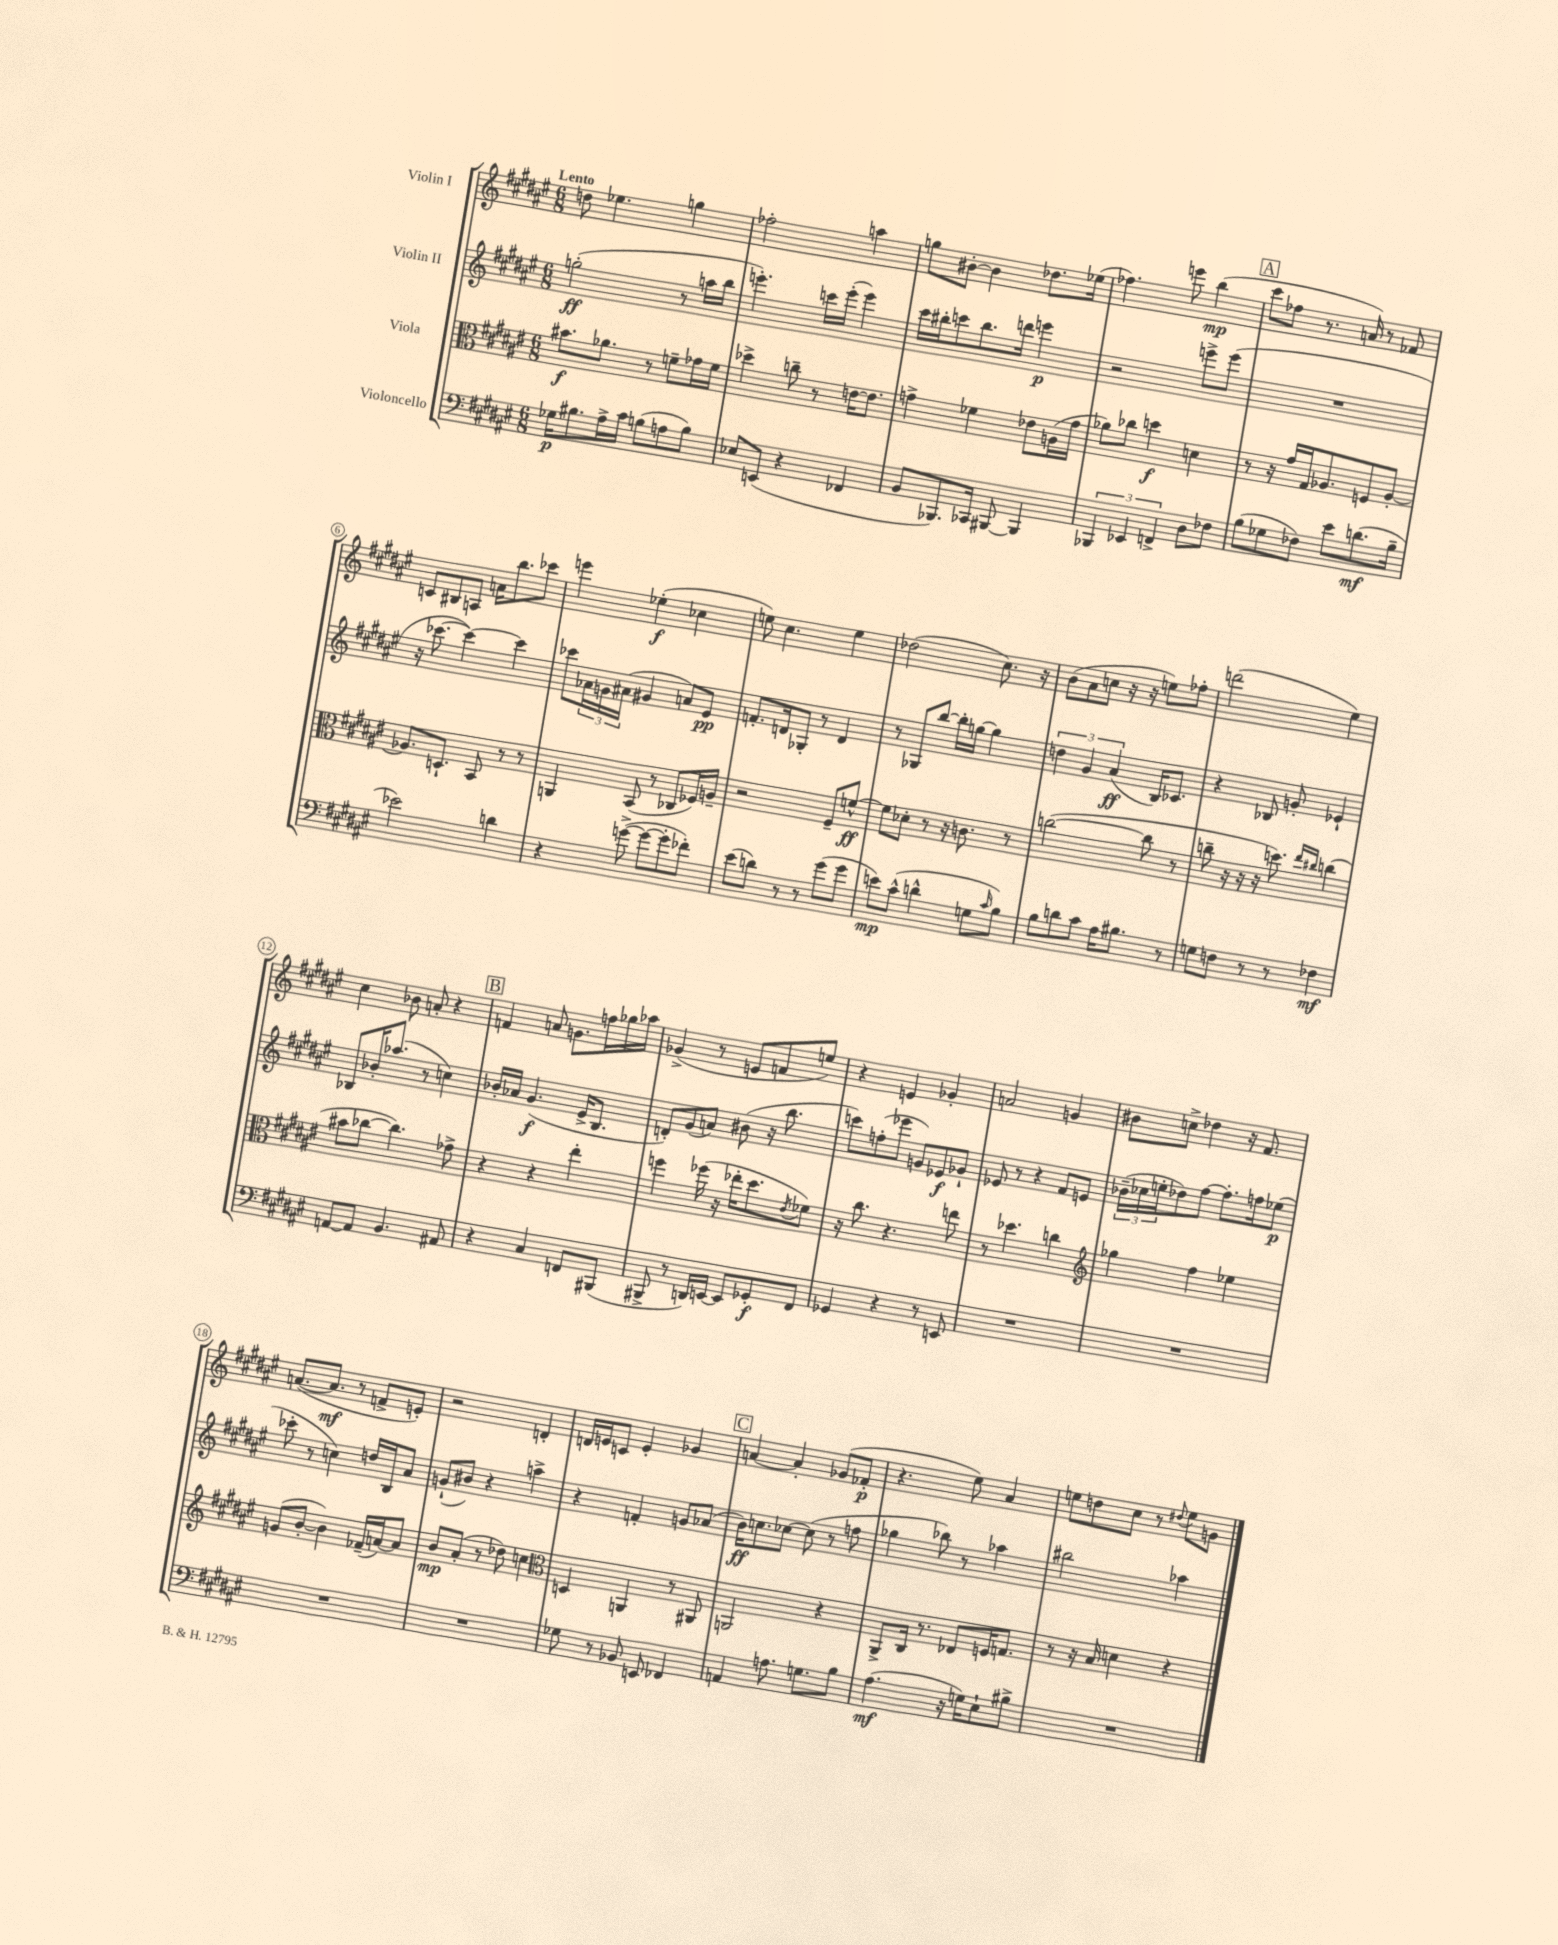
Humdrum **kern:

**kern	**dynam	**kern	**dynam	**kern	**dynam	**kern	**dynam
*part4	*part4	*part3	*part3	*part2	*part2	*part1	*part1
*staff4	*staff4	*staff3	*staff3	*staff2	*staff2	*staff1	*staff1
*I"Violoncello	*	*I"Viola	*	*I"Violin II	*	*I"Violin I	*
*clefF4	*	*clefC3	*	*clefG2	*	*clefG2	*
*k[f#c#g#d#a#e#]	*	*k[f#c#g#d#a#e#]	*	*k[f#c#g#d#a#e#]	*	*k[f#c#g#d#a#e#]	*
*M6/8	*	*M6/8	*	*M6/8	*	*M6/8	*
=1	=1	=1	=1	=1	=1	=1	=1
!	!	!	!	!	!	!LO:TX:a:B:t=Lento	!
16G-X\KL	p	8.b#X\L	f	(2ggn'\	ff	8ddn\	.
8.B#X\	.	.	.	.	.	.	.
.	.	.	.	.	.	4.ee-X\	.
.	.	8.a-X\J	.	.	.	.	.
16A#^\L	.	.	.	.	.	.	.
16c#\JJ	.	.	.	.	.	.	.
(8Bn\L	.	8r	.	.	.	.	.
8An\	.	8fn~\L	.	8r	.	4ggn\	.
8B\J)	.	16g-X\L	.	16aan\LL	.	.	.
.	.	16f\JJ	.	16bb\JJ	.	.	.
=2	=2	=2	=2	=2	=2	=2	=2
8E-X/L	.	4dd-X^\	.	4.eeen'\)	.	2ff-X'\	.
(8EEn/J	.	.	.	.	.	.	.
4r	.	8ccn~\	.	.	.	.	.
.	.	8r	.	16cccn\LL	.	.	.
.	.	.	.	(16eee'\JJ	.	.	.
4FF-X/	.	[16en\KL	.	4eee\)	.	4aan\	.
.	.	8.e\J]	.	.	.	.	.
=3	=3	=3	=3	=3	=3	=3	=3
8BB/L	.	4gn^\	.	16ccc#\LL	.	8ggn\L	.
.	.	.	.	16bb#X'\J	.	.	.
8.BBB-X/)	.	.	.	8cccn\	.	[8b#X'\J	.
.	.	4f-X\	.	8.bb#\	.	4b#\]	.
16CC-X/Jk	.	.	.	.	.	.	.
[8BBB#X/	.	.	.	.	.	.	.
.	.	.	.	16dddn\Jk	.	.	.
4BBB#/]	.	8e-X\L	.	4eeen\	p	8.dd-X\L	.
.	.	(16An\L	.	.	.	.	.
.	.	16g\JJ	.	.	.	(16ee-X\Jk	.
=4	=4	=4	=4	=4	=4	=4	=4
6BBB-X/	.	8a-X\L)	.	2r	.	4.ff-X\)	.
.	.	8cc-X\J	.	.	.	.	.
6EE-X/	.	.	.	.	.	.	.
.	.	4ddn\	f	.	.	.	.
6FFn^/	.	.	.	.	.	.	.
.	.	.	.	.	.	8eeen\	.
8D#\L	.	4dn\	.	8eeen^\L	.	(4bb\	mp
8F-X\J	.	.	.	(8eee\J	.	.	.
!!LO:REH:place=s1:t=A
=5	=5	=5	=5	=5	=5	=5	=5
(8B\L	.	8r	.	2.r	.	8ccc#\L	.
8G-X\	.	16r	.	.	.	8ff-X\J	.
.	.	16g#/LL	.	.	.	.	.
8F-X\J)	.	16G#/J	.	.	.	8.r	.
.	.	8.A-X/	.	.	.	.	.
8e#\L	.	.	.	.	.	.	.
.	.	.	.	.	.	16an/)	.
(8.dn\	mf	8Fn/	.	.	.	8r	.
.	.	[8A-'/J	.	.	.	8f-X/	.
16B~\Jk	.	.	.	.	.	.	.
!!LO:LB:g=z
=6	=6	=6	=6	=6	=6	=6	=6
2e-X\)	.	8.A-X/L]	.	16r	.	8cn/L	.
.	.	.	.	[8.ccc-X\	.	.	.
.	.	.	.	.	.	8B#X/	.
.	.	8.Dn`/J	.	.	.	.	.
.	.	.	.	4ccc-\_)	.	8An/J	.
.	.	8BB/	.	.	.	16an\KL	.
.	.	.	.	.	.	8.bb\	.
4dn\	.	8r	.	4ccc-\]	.	.	.
.	.	8r	.	.	.	8ccc-X\J	.
=7	=7	=7	=7	=7	=7	=7	=7
4r	.	4AAn/	.	8ccc-X\L	.	4eeen\	.
.	.	.	.	24a-X\L	.	.	.
.	.	.	.	24gn\	.	.	.
.	.	.	.	(24a#X\JJ	.	.	.
([8gn^\	.	(8BB/	.	4g#X/	.	(4ee-X'\	f
8g\L_	.	8r	.	.	.	.	.
8g'\]	.	8C-X/L	.	8an/L)	.	4cc-X\	.
8f-X'\J)	.	16F-X/L)	.	8e#/J	pp	.	.
.	.	16An~/JJ	.	.	.	.	.
=8	=8	=8	=8	=8	=8	=8	=8
(8e#\L	.	2r	.	8.fn'/L	.	8een\)	.
8dn\J)	.	.	.	.	.	4.cc#\	.
.	.	.	.	16dn/k	.	.	.
8r	.	.	.	8G-X'/J	.	.	.
8r	.	.	.	8r	.	.	.
(8g#\L	.	8F#~/L	.	4d/	.	4ee\	.
8g#\J	.	[8fn^^/J	ff	.	.	.	.
=9	=9	=9	=9	=9	=9	=9	=9
8en\L)	mp	8f\L]	.	8r	.	(2dd-X\	.
(8c#^^\J	.	8d-X'\J	.	8G-X/L	.	.	.
4dn^^\	.	8r	.	[8bb/J	.	.	.
.	.	16r	.	16bb'\LL]	.	.	.
.	.	8.cn\	.	[16ggn\JJ	.	.	.
8Gn\L	.	.	.	4gg\]	.	8.cc#\)	.
16qqc#/	.	.	.	.	.	.	.
8B\J)	.	8r	.	.	.	.	.
.	.	.	.	.	.	16r	.
=10	=10	=10	=10	=10	=10	=10	=10
8B\L	.	([2ccn\	.	6ddn\	.	(8b\L	.
8dn\	.	.	.	.	.	8a#\	.
.	.	.	.	6g#/	.	.	.
8c#\J	.	.	.	.	.	8ccn\J	.
.	.	.	.	(6a#/	ff	.	.
16A#\KL	.	.	.	.	.	16r	.
8.B#X\J	.	.	.	.	.	16r	.
.	.	8cc\]	.	16B/KL)	.	8een\L)	.
.	.	.	.	8.c-X/J	.	.	.
8r	.	8r	.	.	.	8ff-X'\J	.
=11	=11	=11	=11	=11	=11	=11	=11
8Gn\L	.	8ccn~\	.	4r	.	(2dddn\	.
8Fn\J	.	16r	.	.	.	.	.
.	.	16r	.	.	.	.	.
8r	.	16r	.	8B-X/	.	.	.
.	.	8.ddn\)	.	.	.	.	.
8r	.	.	.	8gn'/	.	.	.
.	.	16qqee#/LL	.	.	.	.	.
.	.	16qqcc#X/JJ	.	.	.	.	.
4F-X\	mf	(4ccn\	.	4e-X`/	.	4ee#\)	.
!!LO:LB:g=z
=12	=12	=12	=12	=12	=12	=12	=12
[8AAn/L	.	8b#X\L	.	8B-X/L	.	4cc#\	.
8AA/J]	.	[8cc-X\J	.	16b-X'/K	.	.	.
.	.	.	.	(8.aa-X/J	.	.	.
4.BB/	.	4.cc-\])	.	.	.	8b-X\	.
.	.	.	.	8r	.	8an'/	.
.	.	.	.	4ccn\)	.	4r	.
8AA#X/	.	8g-X^\	.	.	.	.	.
!!LO:REH:place=s1:t=B
=13	=13	=13	=13	=13	=13	=13	=13
4r	.	4r	.	16b-X'/LL	.	4fn/	.
.	.	.	.	16a-X/JJ	.	.	.
.	.	.	.	(4.g#/	f	.	.
4C#/	.	4r	.	.	.	8an/	.
.	.	.	.	.	.	8.gn\L	.
8FFn/L	.	4ee#'\	.	16e#^/KL	.	.	.
.	.	.	.	8.B/J	.	16ffn\L	.
(8BBB#X/J	.	.	.	.	.	16gg-X\	.
.	.	.	.	.	.	16aa-X\JJ	.
=14	=14	=14	=14	=14	=14	=14	=14
8BBB#X^/	.	4ffn\	.	8dn'/L)	.	(4g-X^/	.
8r	.	.	.	(8g#/	.	.	.
16DDn/LL)	.	(16ff-X\	.	8an/J)	.	8r	.
[16EEn/JJ	.	16r	.	.	.	.	.
8EE/L]	.	16ee-X'\KL	.	(8b#X\	.	8en/L	.
.	.	8.dd#\	.	.	.	.	.
8GG-X'/	f	.	.	16r	.	8fn/	.
.	.	.	.	8.bb\	.	.	.
.	.	8qe#/	.	.	.	.	.
8FF#/J	.	8f-X\J)	.	.	.	8een/J)	.
=15	=15	=15	=15	=15	=15	=15	=15
4GG-X/	.	16r	.	8cccn\L)	.	4r	.
.	.	8.cc#\	.	.	.	.	.
.	.	.	.	(8ffn'\	.	.	.
4r	.	4.r	.	8eee-X\J	.	4en/	.
.	.	.	.	8gn/L)	.	.	.
8r	.	.	.	8e-X/	f	4g-X'/	.
8EEn/	.	8een\	.	8g-X`/J	.	.	.
=16	=16	=16	=16	=16	=16	=16	=16
2.r	.	8r	.	8e-X/	.	2an/	.
.	.	4.dd-X\	.	8r	.	.	.
.	.	.	.	4r	.	.	.
.	.	4ccn\	.	8f#/L	.	4gn/	.
.	.	.	.	8en/J	.	.	.
=17	=17	=17	=17	=17	=17	=17	=17
*	*	*clefG2	*	*	*	*	*
2.r	.	4gg-X\	.	(24b-X~\LL	.	8b#X\L	.
.	.	.	.	24cc-X\	.	.	.
.	.	.	.	24een'\J	.	.	.
.	.	.	.	8dd-X\)	.	8ccn^\J	.
.	.	4ff#\	.	[8ff#\J	.	4dd-X\	.
.	.	.	.	8.ff#'\L]	.	.	.
.	.	4ee-X\	.	.	.	16r	.
.	.	.	.	16ffn\k	.	8.f#/	.
.	.	.	.	(8ee-X\J	p	.	.
!!LO:LB:g=z
=18	=18	=18	=18	=18	=18	=18	=18
2.r	.	(8gn/L	.	8ccc-X'\	.	([8.an/L	.
.	.	[8b'/J	.	8r	.	.	.
.	.	.	.	.	.	8.a/J]	mf
.	.	4b\])	.	4ccn\)	.	.	.
.	.	.	.	.	.	8r	.
.	.	(16f-X~/LL	.	16ddn/LL	.	8fn^/L	.
.	.	[16an/J)	.	16B/J	.	.	.
.	.	8a/J]	.	8a#/J	.	8en'/J)	.
=19	=19	=19	=19	=19	=19	=19	=19
2.r	.	8b/L	mp	(8gn`/L	.	2r	.
.	.	(8a#'/J	.	8b#X/J)	.	.	.
.	.	8r	.	4r	.	.	.
.	.	8dd-X\)	.	.	.	.	.
.	.	4ccn\	.	4aan^\	.	4dn'/	.
=20	=20	=20	=20	=20	=20	=20	=20
*	*	*clefC3	*	*	*	*	*
8G-X\	.	4Dn/	.	4r	.	16dn/LL	.
.	.	.	.	.	.	16en/J	.
8r	.	.	.	.	.	8cn/J	.
8BB-X/	.	4AAn/	.	4fn'/	.	4e'/	.
8EEn/	.	.	.	.	.	.	.
4FF-X/	.	8r	.	8gn/L	.	4g-X/	.
.	.	8AA#X/	.	(8a-X/J	.	.	.
!!LO:REH:place=s1:t=C
=21	=21	=21	=21	=21	=21	=21	=21
4AAn/	.	2AAn/	.	16b\KL)	ff	[4an/	.
.	.	.	.	8.ccn\	.	.	.
8.An\	.	.	.	[8cc-X\J	.	4a'/]	.
.	.	.	.	(8cc-\]	.	.	.
8.Gn\L	.	.	.	.	.	.	.
.	.	4r	.	8r	.	(8g-X/L	.
8B\J	.	.	.	8ffn\	.	8f-X'/J	p
=22	=22	=22	=22	=22	=22	=22	=22
(4.A#\	mf	8AA#^/L	.	4gg-X\	.	4.r	.
.	.	16C#/Jk	.	.	.	.	.
.	.	8.r	.	.	.	.	.
.	.	.	.	8bb-X\)	.	.	.
16r	.	8E-X/L	.	8r	.	8ee#\)	.
16Gn\KL)	.	.	.	.	.	.	.
8E#`\	.	16Fn/K	.	4aa-X\	.	4a#/	.
.	.	8.Gn/J	.	.	.	.	.
8B#X^\J	.	.	.	.	.	.	.
=23	=23	=23	=23	=23	=23	=23	=23
2.r	.	8r	.	2bb#X\	.	8een\L	.
.	.	16r	.	.	.	8ddn\	.
.	.	16B/	.	.	.	.	.
.	.	4dn\	.	.	.	8cc#\J	.
.	.	.	.	.	.	8r	.
.	.	.	.	.	.	8qqdd#X/	.
.	.	4r	.	4aa-X\	.	8ee\L	.
.	.	.	.	.	.	8gn\J	.
==	==	==	==	==	==	==	==
*-	*-	*-	*-	*-	*-	*-	*-
